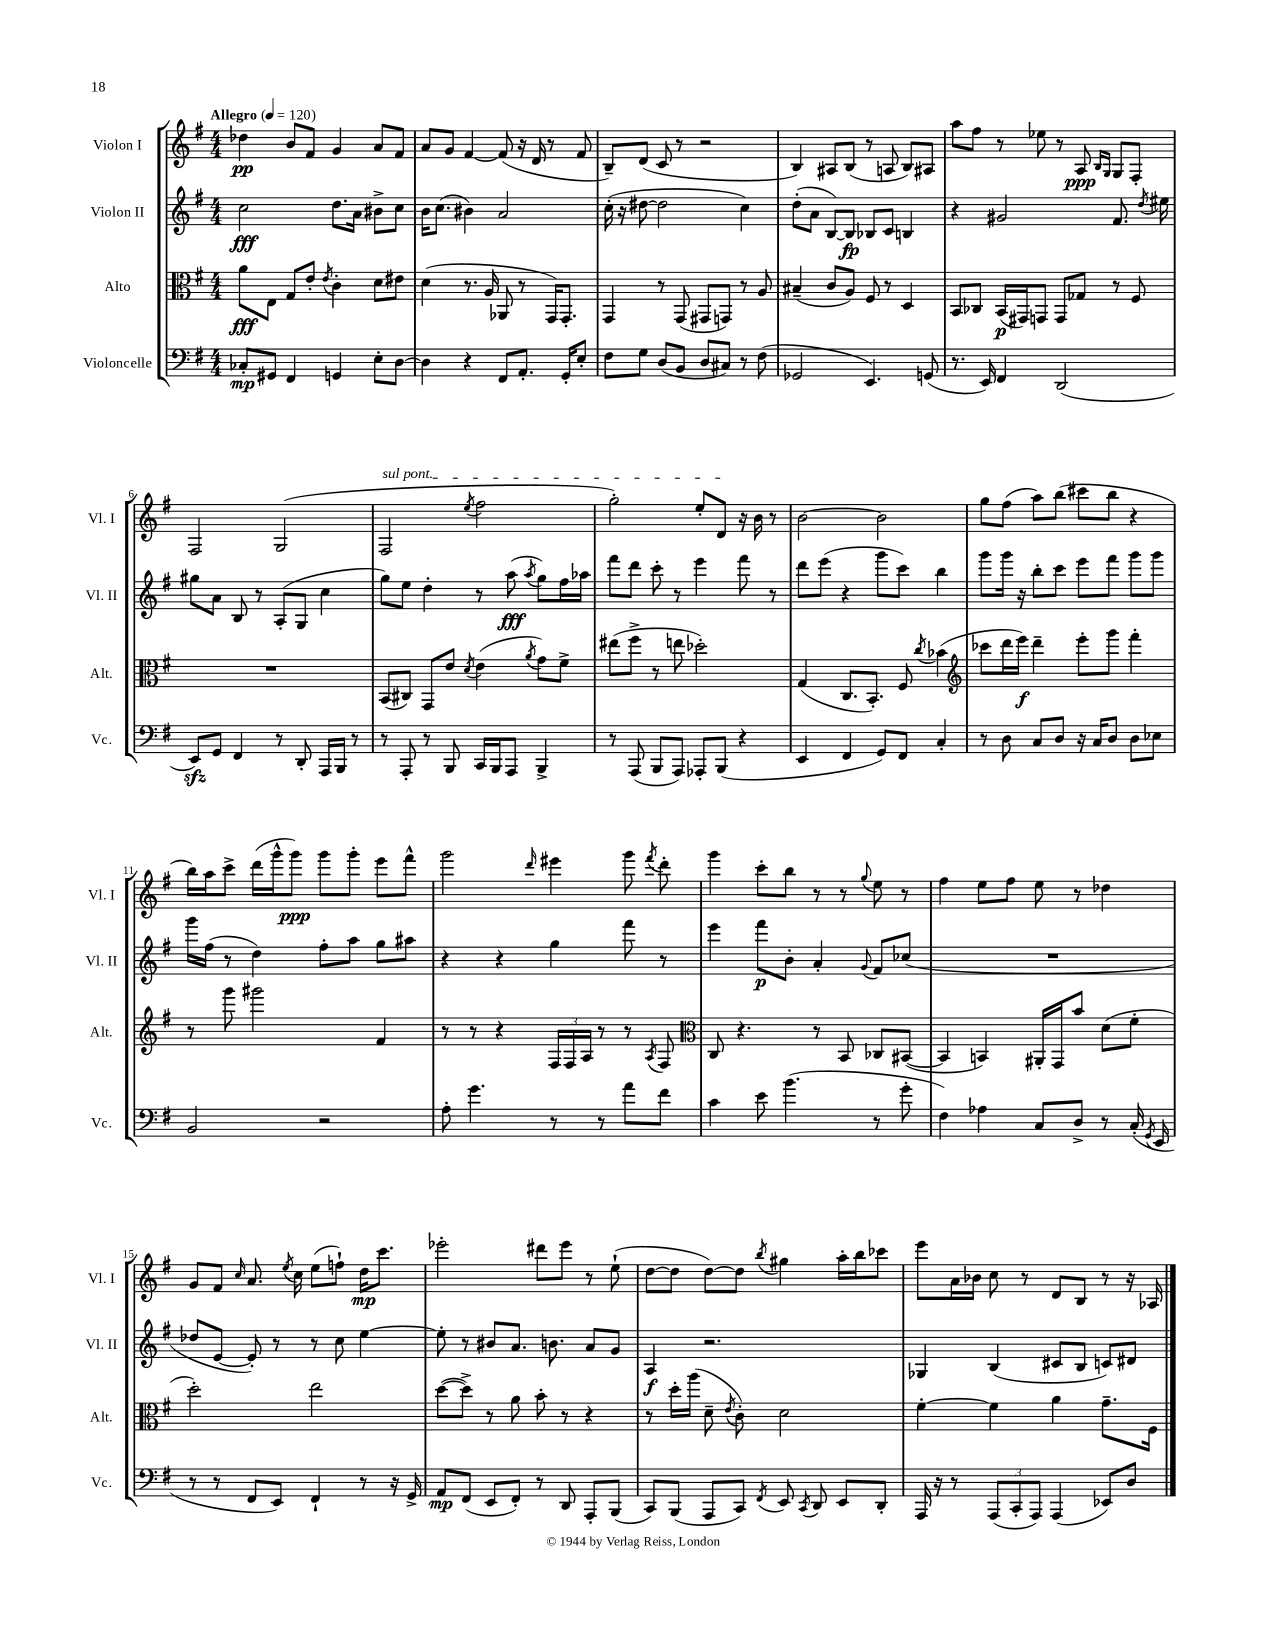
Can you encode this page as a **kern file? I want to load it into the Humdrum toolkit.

**kern	**kern	**kern	**kern
*staff4	*staff3	*staff2	*staff1
*clefF4	*clefC3	*clefG2	*clefG2
*k[f#]	*k[f#]	*k[f#]	*k[f#]
*M4/4	*M4/4	*M4/4	*M4/4
*MM120	*MM120	*MM120	*MM120
8C-'	8a	2cc	4dd-
8GG#	8E	.	.
4FF#	8G	.	8b
.	8e'	.	8f#
.	8qe	.	.
4GG	4c'	8.dd	4g
.	.	16a	.
8E'	8d	8b#^	8a
[8D	8e#	8cc	8f#
=	=	=	=
4D]	(4d	16b	8a
.	.	(8.cc	.
.	.	.	8g
4r	8.r	4b#)	[4f#
.	16A	.	.
8FF#	8AA-	2a	(8f#]
8.AA'	8r	.	16r
.	.	.	16d
.	16GG)	.	8r
16GG'	8.GG'	.	.
8E'	.	.	8f#
=	=	=	=
8F#	4GG	(16cc'	8B~)
.	.	16r	.
8G	.	[8dd#	(8d
(8D	8r	2dd#]	8c
8BB	(8GG	.	8r
8D	8GG#	.	2r
8C#)	8GG)	.	.
8r	8r	4cc)	.
(8F#	8A	.	.
=	=	=	=
2GG-	(4B#~	(8dd'	4B)
.	.	8a	.
.	8c	[8B)	8A#
.	8A)	8B]	(8B
4.EE)	8F#	8B-	8r
.	8r	8c	8A
.	4D	4B	8B)
(8GG	.	.	8A#
=	=	=	=
8.r	8BB	4r	8aa
.	8C-	.	8ff#
16EE)	.	.	.
4FF#	(16BB	2g#	8r
.	16GG#)	.	.
.	8GG	.	8ee-
(2DD	8GG	.	8r
.	8G-	.	8A
.	.	.	16qqB
.	.	.	16qqG
.	8r	8.f#	8G
.	8F#	.	8F#'
.	.	8qdd	.
.	.	16ee#	.
=	=	=	=
8EE)	1r	8gg#	2F#
8GG	.	8a	.
4FF#	.	8B	.
.	.	8r	.
8r	.	(8A'	(2G
8DD'	.	8G	.
16AAA	.	4cc	.
16BBB	.	.	.
8r	.	.	.
=	=	=	=
8r	(8BB	8gg)	2F#
8AAA'	8C#)	8ee	.
8r	8GG	4dd'	.
8BBB	8e	.	.
.	8qd	.	8qee
16CC	(4e	8r	2ff#
16BBB	.	.	.
8AAA	.	(8aa	.
.	8qa	8qaa	.
4BBB^	8g)	8gg)	.
.	8f#^	16ff#	.
.	.	16aa-	.
=	=	=	=
8r	(8ee#	8fff#	2gg')
(8AAA	8ff#^	8ddd	.
8BBB	8r	8ccc'	.
8AAA)	8ee	8r	.
8AAA-'	2dd-')	4eee	8ee'
(8BBB	.	.	8d
4r	.	8fff#	16r
.	.	.	16b
.	.	8r	8r
=	=	=	=
4EE	(4G	8ddd	[2b
.	.	(8eee	.
4FF#	8.C	4r	.
.	8.BB')	.	.
8GG)	.	8ggg	2b]
8FF#	8F#	8ccc)	.
.	8qcc	.	.
4C'	(4b-	4bb	.
=	=	=	=
*	*clefG2	*	*
8r	8ccc-	8ggg	8gg
8D	16ddd	16ggg	(8ff#
.	16eee)	16r	.
8C	4ddd~	8bb'	8aa)
8D	.	8ccc	(8bb
16r	8eee'	8eee	8ccc#
16C	.	.	.
8D	8ggg	8fff#	8bb
8D	4fff#'	8ggg	4r
8E-	.	8ggg	.
=	=	=	=
2BB	8r	16ggg	16bb)
.	.	(16ff#	16aa
.	8ggg	8r	8ccc^
.	2ggg#	4dd)	(16ddd
.	.	.	16ggg^^
.	.	.	8ggg)
2r	.	8ff#'	8ggg
.	.	8aa	8ggg'
.	4f#	8gg	8eee
.	.	8aa#	8fff#^^
=	=	=	=
8A'	8r	4r	2ggg
4.g	8r	.	.
.	4r	4r	.
.	.	.	16qqddd
8r	24F#	4gg	4eee#
.	24F#	.	.
.	24A	.	.
8r	8r	.	.
8a	8r	8fff#	8ggg
.	8qA	.	8qfff#
8f#	8F#	8r	8ddd'
=	=	=	=
*	*clefC3	*	*
4c	8C	4eee	4ggg
.	4.r	.	.
8e	.	8fff#	8ccc'
(4.b	.	8b'	8bb
.	8r	4a'	8r
.	8BB	.	8r
.	.	8qqg	8qqgg
8r	8C-	8f#	8ee
8g'	([8BB#	(8cc-	8r
=	=	=	=
4F#)	4BB#]	1r	4ff#
4A-	4BB)	.	8ee
.	.	.	8ff#
8C	16AA#'	.	8ee
.	16GG	.	.
8D^	8b	.	8r
8r	(8d	.	4dd-
(16C'	8f#'	.	.
8qGG	.	.	.
16EE	.	.	.
=	=	=	=
8r	2dd')	8dd-	8g
8r	.	[8e	8f#
.	.	.	16qqcc
8FF#	.	8e'])	8.a
8EE)	.	8r	.
.	.	.	8qee
.	.	.	16cc
4FF#`	2ee	8r	(8ee
.	.	8cc	8ff`)
8r	.	[4ee	16dd
.	.	.	8.ccc
16r	.	.	.
16GG^	.	.	.
=	=	=	=
8AA	([8dd	8ee']	2eee-'
(8FF#	8dd^])	8r	.
8EE	8r	8b#	.
8FF#')	8a	8.a	.
8r	8b'	.	8ddd#
.	.	8.b	.
8DD	8r	.	8eee-
8AAA'	4r	8a	8r
(8BBB	.	8g	(8ee`
=	=	=	=
8CC)	8r	4A	[8dd
(8BBB	16dd'	.	8dd]
.	(16aa	.	.
8AAA	8d~	2.r	[8dd)
.	8qe	.	.
8CC)	8c')	.	8dd]
8qFF#	.	.	8qbb
8EE	2d	.	4gg#
8qCC	.	.	.
8DD	.	.	.
8EE	.	.	16aa'
.	.	.	16bb
8DD'	.	.	8ccc-
=	=	=	=
16AAA	[4f#'	4G-	8eee
16r	.	.	.
8r	.	.	16a
.	.	.	16b-
(12AAA	4f#]	(4B	8cc
12CC'	.	.	.
.	.	.	8r
12AAA)	.	.	.
(4AAA	4a	8c#	8d
.	.	8B	8B
8EE-)	8.g~	8c)	8r
8D	.	8d#	16r
.	16F#	.	16A-
==	==	==	==
*-	*-	*-	*-
